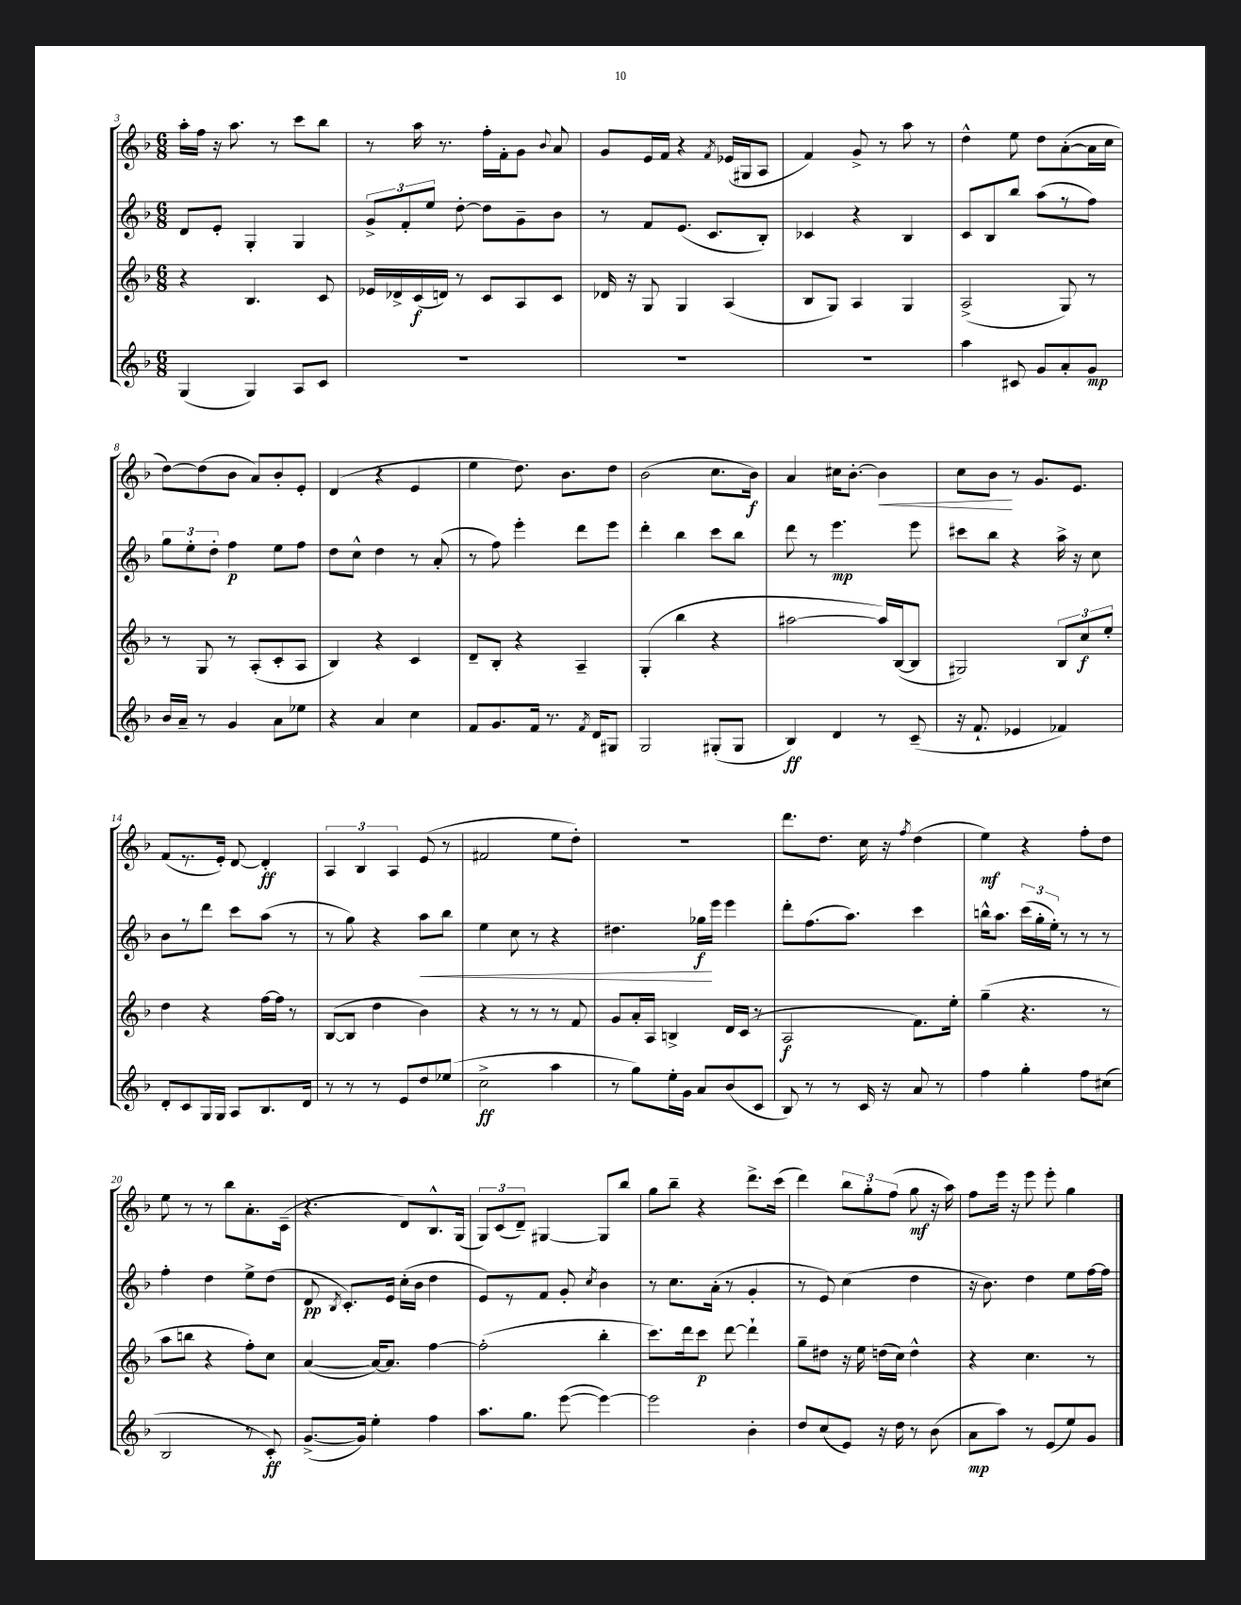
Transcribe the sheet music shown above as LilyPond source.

<<
\new StaffGroup <<
\new Staff = "s0" {
    \clef treble \key f \major \numericTimeSignature \time 6/8
    \autoBeamOff a''16[-. f''16] r16 a''8. r8 c'''8[ bes''8] |
    r8 a''16 r8. f''16[-. f'16-. g'8] \appoggiatura { bes'8 } a'8 |
    g'8[ e'16 f'16] r4 \acciaccatura { f'8 } ees'16[( gis16 a8] |
    f'4) g'8-> r8 a''8 r8 |
    d''4-^ e''8 d''8[ a'8~-.( a'16 c''16] |
    d''8[~) d''8( bes'8] a'8[) bes'8-. e'8]-. |
    d'4( r4 e'4 |
    e''4 d''8.) bes'8.[ d''8] |
    bes'2( c''8.[ bes'16]\f) |
    a'4 cis''16[ bes'8.]~-. bes'4\< |
    c''8[ bes'8]\! r8 g'8.[ e'8.] |
    f'8[( r8. e'16]-.) d'8~ d'4-.\ff |
    \tuplet 3/2 { a4 bes4 a4 } e'8( r8 |
    fis'2 e''8[ d''8]-.) |
    R2. |
    d'''8.[ d''8.] c''16 r16 \acciaccatura { f''8 } d''4( |
    e''4\mf) r4 f''8[-. d''8] |
    e''8 r8 r8 bes''8[ a'8.-. c'16]--( |
    r4. d'8[) bes8.-^ g16]( |
    \tuplet 3/2 { g8[) c'8( d'8]--) } gis4~ gis8[ bes''8] |
    g''8[ bes''8]-- r4 d'''8.[-> c'''16]( |
    d'''4) \tuplet 3/2 { bes''8[ g''8-. f''8]( } g''8\mf r16 a''16) |
    f''8[ e'''16] r16 e'''8 e'''8-. g''4 \bar "|." |
}
\new Staff = "s1" {
    \clef treble \key f \major \numericTimeSignature \time 6/8
    \autoBeamOff d'8[ e'8]-. g4-. g4 |
    \tuplet 3/2 { g'8[-> f'8-. e''8] } d''8~-. d''8[ g'8-- bes'8] |
    r8 f'8[ e'8.]( c'8.[ bes8]-.) |
    ces'4 r4 bes4 |
    c'8[ bes8 bes''8] a''8[( r8 f''8]) |
    \tuplet 3/2 { g''8[ e''8-. d''8]-. } f''4\p e''8[ f''8] |
    d''8[ c''8]-^ d''4 r8 a'8-.( |
    r8 f''8) e'''4-. d'''8[ e'''8] |
    d'''4-. bes''4 c'''8[ bes''8] |
    d'''8 r8 e'''4.\mp e'''8 |
    cis'''8[ bes''8] r4 a''16-> r16 c''8 |
    bes'8[ r8 d'''8] c'''8[ a''8]( r8 |
    r8 g''8) r4 a''8[\< bes''8] |
    e''4 c''8 r8 r4 |
    dis''4. ges''16[\f\! e'''16] e'''4 |
    d'''8[-. f''8.( a''8.]) c'''4 |
    b''16[-^ a''8.] \tuplet 3/2 { c'''16[( g''16-. e''16]-.) } r8 r8 r8 |
    f''4-. d''4 e''8[-> d''8]( |
    d'8\pp \acciaccatura { bes8 } c'8.[-.) e'16] c''16[-.( bes'16] d''4 |
    e'8[) r8 f'8] g'8-. \acciaccatura { c''8 } bes'4 |
    r8 c''8.[ a'16]-.( r8 g'4-. |
    r8 e'8) c''4( d''4 |
    r16 bes'8.) d''4 e''8[ f''16~ f''16] \bar "|." |
}
\new Staff = "s2" {
    \clef treble \key f \major \numericTimeSignature \time 6/8
    \autoBeamOff r4 bes4. c'8 |
    ees'16[ des'16-> c'16\f( d'16]) r8 c'8[ a8 c'8] |
    des'16 r16 g8 g4 a4( |
    bes8[ g8]) a4 g4 |
    a2->( g8) r8 |
    r8 g8 r8 a8[-.( c'8-. a8] |
    bes4) r4 c'4 |
    d'8[-- bes8]-. r4 a4-- |
    g4-.( bes''4 r4 |
    ais''2~ ais''16[) bes16~( bes8] |
    gis2) \tuplet 3/2 { bes8[ c''8\f e''8]-. } |
    d''4 r4 f''16[~ f''16] r8 |
    bes8[~( bes8] d''4 bes'4) |
    r4 r8 r8 r8 f'8 |
    g'8[ a'16-. a16] b4-> d'16[ c'16]( r8 |
    a2\f f'8.[) e''16]-. |
    g''4--( r4. r8 |
    a''8[ b''8] r4 f''8[-.) c''8] |
    a'4~( a'16[~) a'8.] f''4~ |
    f''2-.( bes''4-. |
    c'''8.[) d'''16 c'''8]\p d'''8~ d'''4-! |
    g''8[-- dis''8] r16 e''16 d''16[( c''16]) d''4-^ |
    r4 c''4. r8 \bar "|." |
}
\new Staff = "s3" {
    \clef treble \key f \major \numericTimeSignature \time 6/8
    \autoBeamOff g4( g4) a8[ c'8] |
    R2. |
    R2. |
    R2. |
    a''4 cis'8 g'8[ a'8-. g'8]\mp |
    bes'16[ a'16]-- r8 g'4 a'8[ ees''8] |
    r4 a'4 c''4 |
    f'8[ g'8. f'16] r8. \acciaccatura { f'8 } d'16[ gis8] |
    g2 gis8[-.( gis8] |
    bes4\ff) d'4 r8 c'8--( |
    r16 f'8.-! ees'4 fes'4) |
    d'8[-. c'8 g16 g16] a8[ bes8. d'16] |
    r8 r8 r8 e'8[ d''8 ees''8]( |
    c''2->\ff a''4 |
    r8 g''8[) e''16-. g'16] a'8[ bes'8( c'8] |
    bes8) r8 r8 c'16 r16 a'8 r8 |
    f''4 g''4-. f''8[ cis''8]( |
    bes2 r8 c'8-.\ff) |
    g'8.[~->( g'16]) e''4-. f''4 |
    a''8.[ g''8.] e'''8~( e'''4~) |
    e'''2 bes'4-. |
    d''8[ c''8( e'8]) r16 d''16 r8 bes'8( |
    a'8[\mp a''8]) r8 e'8[( e''8) g'8] \bar "|." |
}
>>
>>
\layout { \context { \Score currentBarNumber = #3 } }
